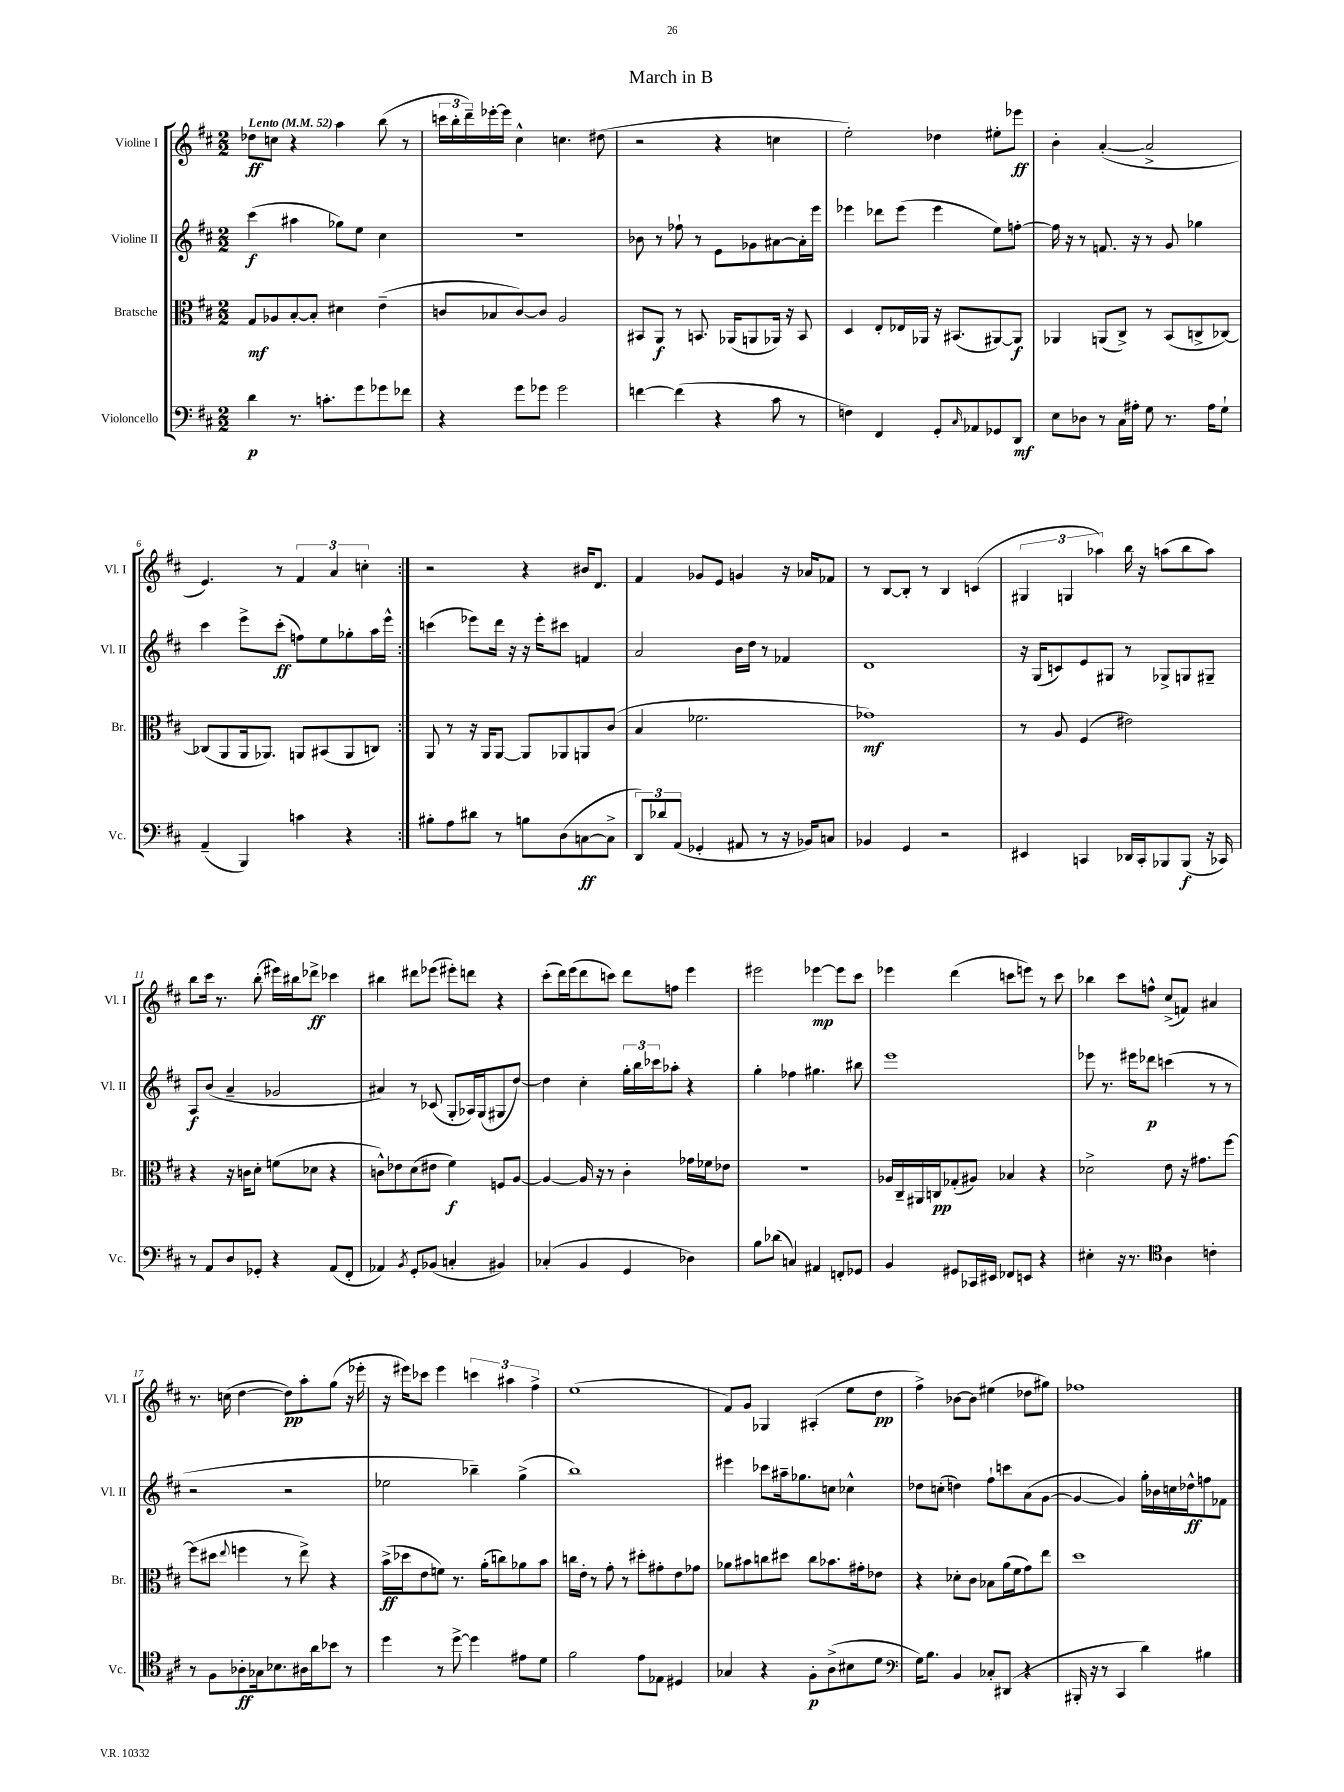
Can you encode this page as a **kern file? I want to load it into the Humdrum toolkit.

**kern	**dynam	**kern	**dynam	**kern	**dynam	**kern	**dynam
*part4	*part4	*part3	*part3	*part2	*part2	*part1	*part1
*staff4	*staff4	*staff3	*staff3	*staff2	*staff2	*staff1	*staff1
*I"Violoncello	*	*I"Bratsche	*	*I"Violine II	*	*I"Violine I	*
*I'Vc.	*	*I'Br.	*	*I'Vl. II	*	*I'Vl. I	*
*clefF4	*	*clefC3	*	*clefG2	*	*clefG2	*
*k[f#c#]	*	*k[f#c#]	*	*k[f#c#]	*	*k[f#c#]	*
*M2/2	*	*M2/2	*	*M2/2	*	*M2/2	*
*MM52	*	*MM52	*	*MM52	*	*MM52	*
=1	=1	=1	=1	=1	=1	=1	=1
!	!	!	!	!	!	!LO:TX:a:B:t=Lento	!
4d\	p	8G/L	mf	(4ccc#\	f	8dd-X\L	ff
.	.	8A-X/	.	.	.	8ccn\J	.
8.r	.	[8B'/	.	4aa#X\	.	4r	.
.	.	8B'/J]	.	.	.	.	.
8.cn'\L	.	.	.	.	.	.	.
.	.	4d#X\	.	8gg-X\L)	.	4aa\	.
8g\	.	.	.	8ee\J	.	.	.
8g-X\	.	(4e~\	.	4cc#\	.	(8bb\	.
8f-X\J	.	.	.	.	.	8r	.
=2	=2	=2	=2	=2	=2	=2	=2
4r	.	8cn/L	.	1r	.	24cccn\LL	.
.	.	.	.	.	.	24bb'\	.
.	.	.	.	.	.	24ddd~\)	.
.	.	8B-X/	.	.	.	[16eee-X'\	.
.	.	.	.	.	.	16eee-\JJ]	.
8g\L	.	[8c/)	.	.	.	4cc#^^\	.
8g-X\J	.	8c/J]	.	.	.	.	.
2g-\	.	2A/	.	.	.	4.ccn\	.
.	.	.	.	.	.	(8dd#X\	.
=3	=3	=3	=3	=3	=3	=3	=3
[4fn\	.	8BB#X/L	.	8b-X\	.	2r	.
.	.	8AA/J	f	8r	.	.	.
(4f\]	.	8r	.	8ff-X`\	.	.	.
.	.	8.BBn/	.	8r	.	.	.
4r	.	.	.	8e\L	.	4r	.
.	.	(16AA-X/KL	.	.	.	.	.
.	.	8AAn/	.	8g-X\	.	.	.
8c#\	.	16AA-X/Jk)	.	[8a#X\	.	4ccn\	.
.	.	16r	.	.	.	.	.
8r	.	8BB/	.	16a#'\L]	.	.	.
.	.	.	.	16eee\JJ	.	.	.
=4	=4	=4	=4	=4	=4	=4	=4
4Fn\)	.	4D/	.	4eee-X\	.	2ee'\)	.
4FF#/	.	8E'/L	.	8ddd-X\L	.	.	.
.	.	16E-X/L	.	(8eee-\J	.	.	.
.	.	16AA-X/JJ	.	.	.	.	.
8GG'/L	.	16r	.	4eee-\	.	4dd-X\	.
.	.	(8.BB#X/L	.	.	.	.	.
16qqC#/	.	.	.	.	.	.	.
8AA-X/	.	.	.	.	.	.	.
8GG-X/	.	[8AA#X/)	.	8ee\L)	.	8ee#X'\L	.
8DD/J	mf	8AA#/J]	f	[8ffn'\J	.	8eee-X\J	ff
=5	=5	=5	=5	=5	=5	=5	=5
8E\L	.	4AA-X/	.	16ff\]	.	4b'\	.
.	.	.	.	16r	.	.	.
8D-X\J	.	.	.	8r	.	.	.
8r	.	(8AAn/L	.	8.fn/	.	([4a'/	.
16C#\LL	.	8C#^/J)	.	.	.	.	.
16A#X'\JJ	.	.	.	16r	.	.	.
8G\	.	8r	.	8r	.	2a^/]	.
8.r	.	(8BB/L	.	8g/	.	.	.
.	.	8Cn^/	.	4gg-X\	.	.	.
16A#\KL	.	.	.	.	.	.	.
8G`\J	.	[8C-X/J)	.	.	.	.	.
!!LO:LB:g=z
=6	=6	=6	=6	=6	=6	=6	=6
(4AA~/	.	(8C-X/L]	.	4ccc#\	.	4.e/)	.
.	.	8AA/	.	.	.	.	.
4BBB/)	.	16AA/k	.	8eee^\L	.	.	.
.	.	8.AA-X/J)	.	.	.	.	.
.	.	.	.	(8ccc#'\J	ff	8r	.
4cn\	.	8AAn/L	.	8ffn\L)	.	6f#/	.
.	.	(8BB#X/	.	8ee\	.	.	.
.	.	.	.	.	.	6a/	.
4r	.	8AA/	.	8gg-X'\	.	.	.
.	.	.	.	.	.	6ccn'\	.
.	.	8Cn/J)	.	16aa\L	.	.	.
.	.	.	.	16eee^^\JJ	.	.	.
=7:|!	=7:|!	=7:|!	=7:|!	=7:|!	=7:|!	=7:|!	=7:|!
8B#X'\L	.	8AA/	.	(4cccn\	.	2r	.
8A\	.	8r	.	.	.	.	.
8d#X\J	.	16r	.	8eee-X\L)	.	.	.
.	.	16AA/KL	.	.	.	.	.
8r	.	[8AA/J	.	16ddd\Jk	.	.	.
.	.	.	.	16r	.	.	.
8Bn\L	.	8AA/L]	.	16r	.	4r	.
.	.	.	.	16eee-'\KL	.	.	.
(8D\	.	8AA-X/	.	8ccc#X\J	.	.	.
[8Cn\	ff	8AAn/	.	4fn/	.	16b#X/KL	.
.	.	.	.	.	.	8.d/J	.
8C^\J]	.	(8c#/J	.	.	.	.	.
=8	=8	=8	=8	=8	=8	=8	=8
12DD/L)	.	4B/	.	2a/	.	4f#/	.
12d-X/	.	.	.	.	.	.	.
(12AA/J	.	.	.	.	.	.	.
4GG-X'/	.	2.f-X\	.	.	.	8g-X/L	.
.	.	.	.	.	.	8e/J	.
8AA#X/	.	.	.	16b\LL	.	4gn/	.
.	.	.	.	16dd\JJ	.	.	.
8r	.	.	.	8r	.	.	.
16r	.	.	.	4f-X/	.	16r	.
16BB-X/KL)	.	.	.	.	.	16a-X/KL	.
8Cn/J	.	.	.	.	.	8f-X/J	.
=9	=9	=9	=9	=9	=9	=9	=9
4BB-X/	.	1g-X)	mf	1d	.	8r	.
.	.	.	.	.	.	[8B/L	.
4GG/	.	.	.	.	.	8B'/J]	.
.	.	.	.	.	.	8r	.
2r	.	.	.	.	.	4B/	.
.	.	.	.	.	.	(4cn/	.
=10	=10	=10	=10	=10	=10	=10	=10
4EE#X/	.	8r	.	16r	.	6G#X/	.
.	.	.	.	(16G/KL	.	.	.
.	.	8A/	.	8cn/)	.	.	.
.	.	.	.	.	.	6Gn/	.
4CCn/	.	(4F#/	.	8e/	.	.	.
.	.	.	.	.	.	6aa-X\)	.
.	.	.	.	8G#X/J	.	.	.
16DD-X/LL	.	2e#X\)	.	8r	.	16bb\	.
16CC'/J	.	.	.	.	.	16r	.
8BBB-X/	.	.	.	8G-X^/L	.	(8aan\L	.
(8BBB-/J	f	.	.	8Gn/	.	8bb\	.
16r	.	.	.	8G#X~/J	.	8aa\J)	.
16CC-X/)	.	.	.	.	.	.	.
!!LO:LB:g=z
=11	=11	=11	=11	=11	=11	=11	=11
8r	.	4r	.	8A/L	f	8bb\L	.
8AA/L	.	.	.	(8b/J	.	16ccc#\Jk	.
.	.	.	.	.	.	8.r	.
8D/	.	16r	.	4a~/	.	.	.
.	.	16cn\KL	.	.	.	.	.
8GG-X'/J	.	8d'\J	.	.	.	(8bb'\	.
4r	.	(8fn\L	.	2g-X/	.	16eee#X\LL)	.
.	.	.	.	.	.	16bb#X\J	.
.	.	8d-X\J	.	.	.	8ddd-X^\J	ff
(8AA/L	.	4r	.	.	.	4ccc-X\	.
8FF#'/J	.	.	.	.	.	.	.
=12	=12	=12	=12	=12	=12	=12	=12
4AA-X/)	.	8cn^^\L)	.	4a#X/)	.	4bb#X\	.
.	.	8e-X\	.	.	.	.	.
8qBB/	.	.	.	.	.	.	.
8GG'/L	.	(8d\	.	8r	.	8ddd#X\L	.
(8BB-X/J	.	8e#X\J	.	(8c-X/	.	(8eee-X\J	.
4Cn'/	.	4f#\)	f	8G'/L	.	8eee#X'\L)	.
.	.	.	.	16A-X/L)	.	8dddn\J	.
.	.	.	.	(16G/J	.	.	.
4BB#X/)	.	8Fn/L	.	8G#X/	.	4r	.
.	.	[8A/J	.	[8dd/J)	.	.	.
=13	=13	=13	=13	=13	=13	=13	=13
(4C-X'/	.	4A/_	.	4dd\]	.	(8ccc#'\L	.
.	.	.	.	.	.	16ddd\L)	.
.	.	.	.	.	.	(16eee\J	.
4BB/	.	16A/]	.	4cc#'\	.	8ddd\	.
.	.	16r	.	.	.	.	.
.	.	8r	.	.	.	8cccn\J)	.
4GG/	.	4c#'\	.	24gg'\LL	.	8ddd\L	.
.	.	.	.	24bb\	.	.	.
.	.	.	.	24ccc-X\J	.	.	.
.	.	.	.	8aa-X'\J	.	8ffn\J	.
4D-X\)	.	16g-X\LL	.	4r	.	4eee\	.
.	.	16f-X\J	.	.	.	.	.
.	.	8e-X\J	.	.	.	.	.
=14	=14	=14	=14	=14	=14	=14	=14
8B\L	.	1r	.	4gg'\	.	2eee#X\	.
(8d-X\J	.	.	.	.	.	.	.
4Cn/)	.	.	.	4ff-X\	.	.	.
4AA#X/	.	.	.	4.gg#X\	.	[4eee-X\	mp
8FFn'/L	.	.	.	.	.	8eee-\L]	.
8GG-X/J	.	.	.	8bb#X\	.	8ccc#\J	.
=15	=15	=15	=15	=15	=15	=15	=15
4BB/	.	16A-X/LL	.	1eee	.	4eee-X\	.
.	.	16C#~/	.	.	.	.	.
.	.	16AA#X/	.	.	.	.	.
.	.	16Cn/J	pp	.	.	.	.
8GG#X/L	.	(8G-X'/	.	.	.	(4ddd\	.
16CC-X/L	.	8A#X/J)	.	.	.	.	.
16EE#X/JJ	.	.	.	.	.	.	.
8FF-X/L	.	4B-X/	.	.	.	8cccn\L	.
8EEn/J	.	.	.	.	.	8eeen\J)	.
4r	.	4r	.	.	.	8r	.
.	.	.	.	.	.	8ccc\	.
=16	=16	=16	=16	=16	=16	=16	=16
4E#X'\	.	2d-X^\	.	8eee-X\	.	4bb-X\	.
.	.	.	.	8.r	.	.	.
16r	.	.	.	.	.	8ccc#\L	.
8.r	.	.	.	16eee#X\KL	.	.	.
.	.	.	.	8ddd-X\J	p	8ffn^^\J	.
*clefC4	*	*	*	*	*	*	*
4A\	.	8e\	.	(4cccn\	.	(8cc#^/L	.
.	.	16r	.	.	.	8fn/J)	.
.	.	8.g#X\L	.	.	.	.	.
4cn'\	.	.	.	8r	.	4a#X/	.
.	.	[8ff#\J	.	8r	.	.	.
!!LO:LB:g=z
=17	=17	=17	=17	=17	=17	=17	=17
8r	.	(8ff#\L]	.	2r	.	8.r	.
8F#\L	.	8dd#X\J	.	.	.	.	.
.	.	.	.	.	.	(16ccn\	.
.	.	8qqee/	.	.	.	.	.
8A-X'\	ff	4ffn\	.	.	.	[4dd\	.
16G-X\k	.	.	.	.	.	.	.
8.B-X\	.	.	.	.	.	.	.
.	.	8r	.	2r	.	8dd\L])	pp
16A#X\L	.	8ee^\)	.	.	.	8aa'\	.
16a\J	.	.	.	.	.	.	.
8b-X\J	.	4r	.	.	.	(8gg\J	.
8r	.	.	.	.	.	16r	.
.	.	.	.	.	.	16eee-X'\	.
=18	=18	=18	=18	=18	=18	=18	=18
4dd\	.	(16b^\LL	ff	2ee-X\	.	16r	.
.	.	16dd-X\J	.	.	.	16eee#X\KL)	.
.	.	8e\	.	.	.	8ccc-X\J	.
8r	.	8fn\J)	.	.	.	4eee#\	.
[8dd^\	.	8.r	.	.	.	.	.
4dd\]	.	.	.	4bb-X~\)	.	6cccn\	.
.	.	(16a'\KL	.	.	.	.	.
.	.	8ccn\)	.	.	.	.	.
.	.	.	.	.	.	6aa#X\	.
8e#X\L	.	8a-X\	.	(4gg^\	.	.	.
.	.	.	.	.	.	6ff#^\	.
8d\J	.	8b\J	.	.	.	.	.
=19	=19	=19	=19	=19	=19	=19	=19
2f#\	.	16ccn\LL	.	1bb)	.	(1ee	.
.	.	16e'\JJ	.	.	.	.	.
.	.	8r	.	.	.	.	.
.	.	8g'\	.	.	.	.	.
.	.	8r	.	.	.	.	.
8e\L	.	8dd#X'\L	.	.	.	.	.
8E-X\J	.	8g#X'\	.	.	.	.	.
4D#X/	.	8e\	.	.	.	.	.
.	.	8g-X\J	.	.	.	.	.
=20	=20	=20	=20	=20	=20	=20	=20
4G-X/	.	8a-X\L	.	4eee#X\	.	8f#/L)	.
.	.	8b#X\	.	.	.	8g/J	.
4r	.	8ccn\	.	8ccc-X\L	.	4G-X/	.
.	.	8dd#X\J	.	16aa#X~\k	.	.	.
.	.	.	.	8.gg-X\	.	.	.
8F#'\L	p	8cc\L	.	.	.	(4A#X'/	.
(8A^\	.	8.b-X\	.	8ccn\J	.	.	.
8B#X\	.	.	.	4cc-X^^\	.	8ee\L	.
.	.	16g#X'\k	.	.	.	.	.
8d\J	.	8e-X\J	.	.	.	8dd\J	pp
=21	=21	=21	=21	=21	=21	=21	=21
*clefF4	*	*	*	*	*	*	*
16G\KL)	.	4r	.	8dd-X\L	.	4ff#^\)	.
8.B\J	.	.	.	.	.	.	.
.	.	.	.	(8ccn'\J	.	.	.
4BB/	.	8d-X'\L	.	4ddn\)	.	[8b-X\L	.
.	.	8c#\J	.	.	.	8b-\J]	.
8C-X'/L	.	8B-X\L	.	8ff#`\L	.	(4ee#X\	.
(8DD#X/J	.	(16a\L	.	8cccn\	.	.	.
.	.	16f#\J	.	.	.	.	.
4r	.	8g\)	.	(8a\	.	8dd-X\L	.
.	.	8ee\J	.	[8g\J	.	8gg#X\J)	.
=22	=22	=22	=22	=22	=22	=22	=22
16BBB#X'/	.	1dd	.	4g/_	.	1ff-X	.
16r	.	.	.	.	.	.	.
8r	.	.	.	.	.	.	.
4CC#/	.	.	.	4g/])	.	.	.
4d\)	.	.	.	16gg'\LL	.	.	.
.	.	.	.	16b-X\	.	.	.
.	.	.	.	16ccn\	.	.	.
.	.	.	.	16dd-X^^\J	ff	.	.
4B#X\	.	.	.	8ffn\	.	.	.
.	.	.	.	8f-X\J	.	.	.
==	==	==	==	==	==	==	==
*-	*-	*-	*-	*-	*-	*-	*-
